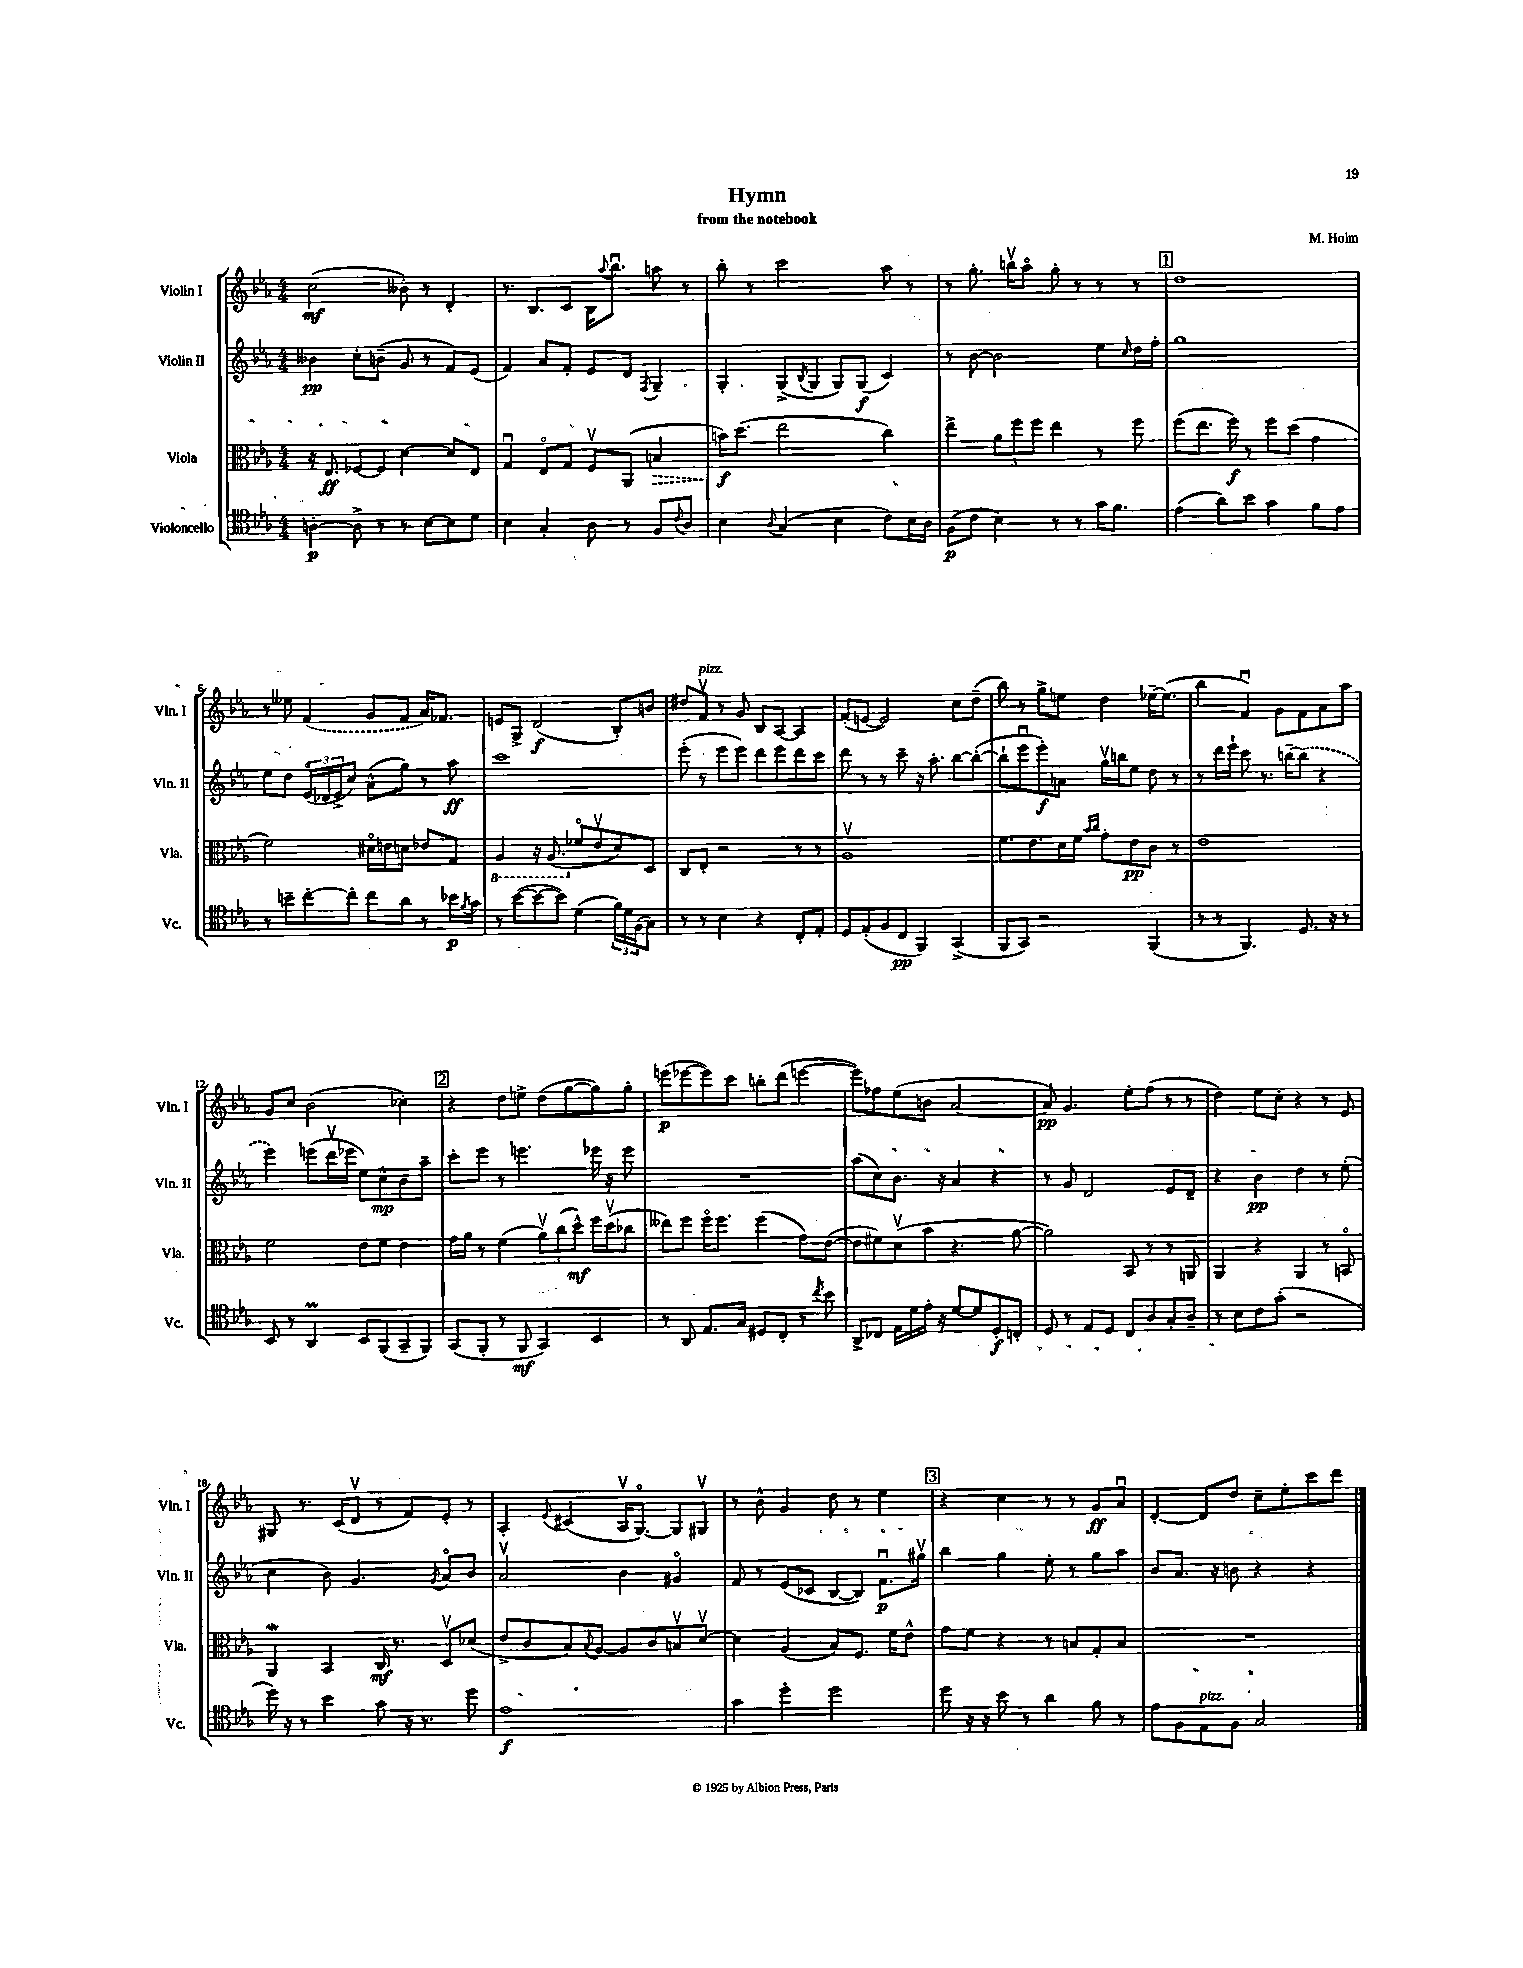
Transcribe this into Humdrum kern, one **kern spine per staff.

**kern	**kern	**kern	**kern
*staff4	*staff3	*staff2	*staff1
*clefC4	*clefC3	*clefG2	*clefG2
*k[b-e-a-]	*k[b-e-a-]	*k[b-e-a-]	*k[b-e-a-]
*M4/4	*M4/4	*M4/4	*M4/4
[4A'\	16r	4b--\	(2cc\
.	8.E-/	.	.
8A^\]	[8F-/L	8cc'\L	.
8r	8F-/]J	(8b~\J	.
8r	[4d\	8g/	8b--'\)
[8B-\L	.	8r	8r
8B-\]	8d/]L	8f/L)	4d'/
8d\J	8E-/J	(8e-/J	.
=	=	=	=
4B-\	4Gu/	4f/)	8.r
.	.	.	8.B-/L
4G'/	8E-o/L	8a-/L	.
.	8G/J	8f'/J	8c/J
8A-\	8Fv/L	8e-/L	16B-\LK
.	.	.	8qqaa-/
.	.	.	8.bb-u\J
8r	(8AA-/J	8d/J	.
.	.	8qF/	.
8F/L	4B/	4G~/	8aa\
8qqc/	.	.	.
8A-/J	.	.	8r
=	=	=	=
4B-\	16b\LK)	4G'/	8bb-'\
.	(8.dd\J	.	.
.	.	.	8r
8qqA-/	.	.	.
(4G/	2ee-\	(8G^/L	2ccc\
.	.	8qB-/	.
.	.	8G/J	.
4B-\	.	8G/L)	.
.	.	(8G/J	.
8c\L)	4cc\)	4c/)	8aa-\
16B-\L	.	.	8r
16A-\JJ	.	.	.
=	=	=	=
(8F\L	4ee-^\	8r	8r
8c\J	.	[8b-\	8.gg'\
4B-\)	12a-\L	2b-\]	.
.	.	.	16bbv\LK
.	12ff\	.	.
.	.	.	8aa-o\J
.	12ff\J	.	.
8r	4ee-\	.	8gg'\
8r	.	.	8r
16g\LK	8r	8ee-\L	8r
8.f\J	.	.	.
.	.	16qqcc/	.
.	8ff\	16dd\L	8r
.	.	16ff'\JJ	.
=	=	=	=
(4e-\	(8ff\L	1gg	1dd
.	8.ee-\J	.	.
8a-\L)	.	.	.
.	16ff\)	.	.
8b-\J	8r	.	.
4g\	8ff\L	.	.
.	(8dd\J	.	.
8f\L	4g\	.	.
8e-\J	.	.	.
=	=	=	=
8r	2f\)	8ee-\L	8r
8b~\L	.	8dd\J	8ee--\
[8cc'\	.	(24e-o/LL	(4f/
.	.	24d-/	.
.	.	24e-^/J	.
8cc'\]J	.	8cc/J)	.
8cc\L	16d#o\LL	(8a-^^\L	8g/L
.	16e\J	.	.
8a-\J	8d\J	8gg\J)	8f/J
8r	8e-/L	8r	16a-/LK)
.	.	.	8.f-/J
16b-\LL	8G/J	8aa-\	.
8qf/	.	.	.
16g\JJ	.	.	.
=	=	=	=
8r	4AA-/	1ccc	8e/L
([8b-\L	.	.	8G^/J
8b-\_	16r	.	(2d/
.	(8.AA-/	.	.
8b-\]J)	.	.	.
(4d\	8f-o/L	.	.
.	8e-v/	.	.
24f\LL)	8d/)	.	8B-'/L)
24d\	.	.	.
(24F\J	.	.	.
8G\J)	8D/J	.	8b/J
=	=	=	=
8r	8C/L	(8eee-'\	8dd#/L
8r	8E-'/J	8r	8fv/J
4B-\	2r	8eee-\L	8r
.	.	8eee-\J)	8g/
4r	.	8ddd\L	8B-/L
.	.	8eee-\	[8A-/J
8C'/L	8r	8ddd\	4A-/]
8E-'/J	8r	8ccc\J	.
=	=	=	=
8D/L	1A-v	8ddd\	(8f'/L
(8E-'/	.	8r	[8e/J
8F/	.	8r	2e/])
8C/J	.	8ccc~\	.
4FF/)	.	16r	.
.	.	8.aa-'\	.
(4GG^/	.	[8bb-\L	8cc\L
.	.	(8bb-'\_J	(8dd~\J
=	=	=	=
8FF/L	8.f\L	8bb-`\]L	8bb-\)
8GG/J)	.	8eee-u\	8r
.	8.e-\	.	.
2r	.	8eee-'\)	8gg^\L
.	16d\L	8a\J	8ee\J
.	16f\JJ	.	.
.	16qqb-/LL	.	.
.	16qqcc/JJ	.	.
.	8g'\L	16ggv\LL	4dd\
.	.	16bb\J	.
.	8e-\	8ee-\J	.
(4FF/	8c\J	8dd\	[16ee-~\LK
.	.	.	(8.ee-\]J
.	8r	8r	.
=	=	=	=
8r	1e-	8r	4bb-\
8r	.	16ddd\LL	.
.	.	16eee-`\JJ	.
4.FF/)	.	8ccc\	4fu/)
.	.	8.r	.
.	.	.	8g\L
.	.	[16bb~\LK	.
8.D/	.	(8bb\]J	8f\
.	.	4r	8a-\
16r	.	.	.
8r	.	.	8aa-\J
=	=	=	=
8BB-/	2f\	4eee-\)	8g/L
8r	.	.	8cc/J
4AA-/	.	(8eee\L	(2b-\
.	.	16dddv\L	.
.	.	16eee-\JJ	.
8BB-/L	8e-\L	8ee-\L)	.
(8FF/	8f\J	8cc^^\	.
8GG~/	4e-\	8b-\	4cc-'\)
8FF/J)	.	8aa-~\J	.
=	=	=	=
(8GG/L	16g\LL	8ccc'\L	4r
.	16a-\JJ	.	.
8FF'/J	8r	8eee-\J	.
8r	(4f\	8r	8dd\L
8FF/	.	4.eee\	8ee^\J
4GG/)	12a-v\L)	.	(8dd\L
.	(12cc\	.	.
.	.	.	[8gg\
.	12dd^^\J)	.	.
4BB-/	16ff\LL	16eee-\	8gg\])
.	(16ddv\J	16r	.
.	8cc-\J	8eee-\	8gg'\J
=	=	=	=
8r	8ee--\L)	1r	(8eee\L
8AA-/	8ff\J	.	[8eee-\
8.E-/L	16ffo\LK	.	8eee-\])
.	8.ff\J	.	.
.	.	.	8ccc\J
16G/Jk	.	.	.
8D#/L	(4ff\	.	8bb'\L
8C'/J	.	.	(8ddd\J
8r	8g\L)	.	[4eee\
8qcc/	.	.	.
8b-\	([8e-\J	.	.
=	=	=	=
8AA-^/L	8e-\]L	(8aa-\L	8eee\]L)
8C-/J	8f#\)	8cc\)	8ff-\
16E-\LL	(8dv\	8.b-\J	(8ee-\
16d\	.	.	.
16e-'\JJ	8b-\J	.	8b\J
16r	.	16r	.
[8d/L	4.r	4a-/	[2a-/
8d/]	.	.	.
8D'/	.	4r	.
8C'/J	[8a-\	.	.
=	=	=	=
8D/	2a-\])	8r	8a-/])
8r	.	8g/	4.g/
8E-/L	.	2d/	.
8D/J	.	.	.
8C/L	8BB-/	.	8ee-'\L
8A-/	8r	.	(8ff\J
8G'/	8r	8e-/L	8r
8A-~/J	8AA/	8d~/J	8r
=	=	=	=
8r	4AA-/	4r	4dd\)
8B-\L	.	.	.
8c\	4r	4b-\	8ee-\L
(8g'\J	.	.	8cc'\J
2r	4AA-/	4dd\	4r
.	8r	8r	8r
.	8BBo/	(8ee-'\	8e-/
=	=	=	=
16dd\)	4AA-/	4cc\	8G#/
16r	.	.	.
8r	.	.	8.r
4b-\	4BB-/	8b-\)	.
.	.	.	(16c/LK
.	.	4.g/	8dv/J
8g\	16C/	.	8r
.	8.r	.	.
16r	.	.	8f/L)
8.r	.	.	.
.	.	8qg/	.
.	8Dv/L	8a-o/L	8e-'/J
8dd\	(8d-/J	8b-/J	8r
=	=	=	=
1e-	8e-^/L	2a-v/	4A-'/
.	8c/	.	.
.	.	.	8qqe-/
.	8B-/)	.	(4c#/
.	8qqB-/	.	.
.	[8A-/J	.	.
.	8A-/]L	4b-\	16A-v/LK
.	.	.	[8.Go/J)
.	8c/	.	.
.	8Bv/	4g#o/	8G/]L
.	[8dv/J	.	8G#v/J
=	=	=	=
4g\	4d\]	8f/	8r
.	.	8r	8b-^^\
4dd'\	(4A-/	(8e-/L	4g/
.	.	8c-/J	.
2dd\	8B-/L)	[8B-/L	8dd\
.	8.F/J	8B-/]J)	8r
.	.	8.fu\L	4ee-\
.	16f\LK	.	.
.	8e-^^\J	.	.
.	.	16gg#v\Jk	.
=	=	=	=
8dd\	8g\L	4bb-\	4r
16r	8f\J	.	.
16r	.	.	.
8b-\	4r	4gg\	4cc\
8r	.	.	.
4a-\	8r	8ee-'\	8r
.	8B/L	8r	8r
8f\	8G'/	8gg\L	8g/L
8r	8B/J	8aa-\J	8a-u/J
=	=	=	=
8e-\L	1r	8b-/L	[4d'/
8F\	.	8.a-/J	.
8E-\	.	.	8d/]L
.	.	16r	.
8F\J	.	8b\	8dd/J
2G/	.	4r	8cc~\L
.	.	.	8ee-'\
.	.	4r	8ccc\
.	.	.	8ddd\J
==	==	==	==
*-	*-	*-	*-
